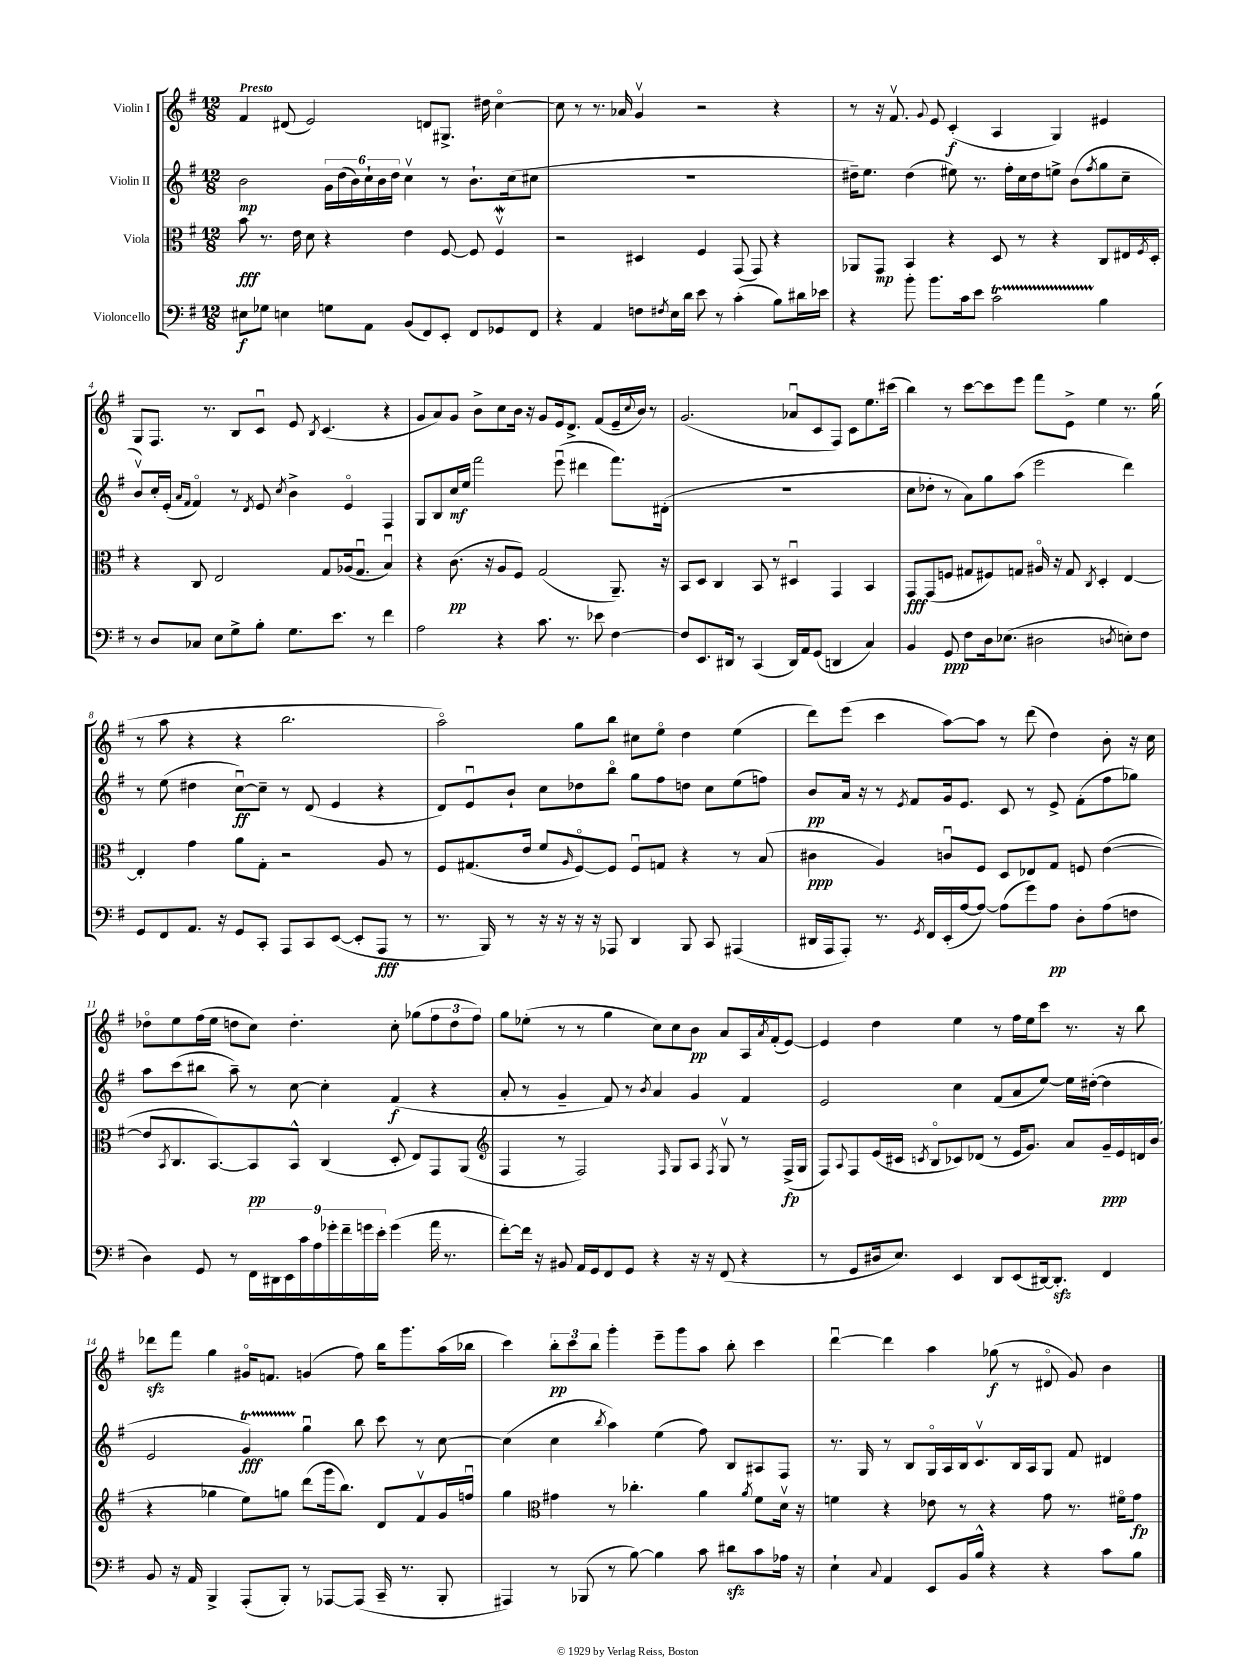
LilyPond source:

<<
\new StaffGroup <<
\new Staff = "s0" \with { instrumentName = "Violin I" } {
    \clef treble \key g \major \numericTimeSignature \time 12/8 \tempo "Presto"
    fis'4 dis'8( e'2) d'8 gis8.-> dis''16 c''4~\flageolet |
    c''8 r8 r8. aes'16 g'4\upbow r2 r4 |
    r8 r16 fis'8.\upbow \appoggiatura { g'8 } e'8 c'4-.\f( a4 g4) eis'4 |
    g8 fis8. r8. b8 c'8\downbow e'8 \acciaccatura { b8 } c'4.( r4 |
    g'8 a'8) g'8 b'8-> c''8 b'16 r16 g'8 e'16 d'8.-> fis'8( e'16-- \appoggiatura { c''8 } b'16) r8 |
    g'2.( aes'8\downbow c'8 fis8) c'8 e''8. cis'''16( |
    b''4) r8 c'''8~ c'''8 e'''8 fis'''8 e'8-> e''4 r8. g''16( |
    r8 a''8 r4 r4 b''2. |
    a''2\flageolet) g''8 b''8 cis''8 e''8\flageolet d''4 e''4( |
    d'''8) e'''8( c'''4 a''8~) a''8 r8 d'''8( d''4) b'8-. r16 c''16 |
    des''8\flageolet e''8 fis''16( e''16 d''8 c''8) d''4.-. c''8-. ges''8( \tuplet 3/2 { fis''8 d''8 fis''8) } |
    g''8 ees''8-.( r8 r8 g''4 c''8) c''8 b'8\pp a'8 a16 \acciaccatura { a'8 } fis'16-.( e'8~) |
    e'4 d''4 e''4 r8 fis''16 e''16 c'''8 r8. r16 b''8 |
    des'''8\sfz fis'''8 g''4 gis'16\flageolet f'8. g'4( fis''8) b''16 g'''8. a''16( bes''16 |
    c'''4) \tuplet 3/2 { b''8-.\pp c'''8 b''8 } g'''4-. e'''8-- g'''8 a''8 b''8-. c'''4 |
    d'''4~\downbow d'''4 a''4 ges''8\f( r8 dis'8\flageolet g'8) b'4 \bar "|." |
}
\new Staff = "s1" \with { instrumentName = "Violin II" } {
    \clef treble \key g \major \numericTimeSignature \time 12/8
    b'2\mp \tuplet 6/4 { g'16 d''16( b'16) c''16-! b'16 d''16 } c''4\upbow r8 b'8.-! c''16( cis''8 |
    R1. |
    dis''16--) e''8. dis''4( eis''8) r8. fis''16-. c''16 dis''16 e''8-> b'8( \acciaccatura { fis''8 } g''8 c''8-- |
    b'8\upbow) c''16-. e'16-.( \grace { a'16 fis'16 } fis'4\flageolet) r8 \acciaccatura { d'8 } e'8 \acciaccatura { c''8 } b'4-> e'4\flageolet fis4 |
    g8 b8 c''16\mf e''16 fis'''2 e'''8\downbow( dis'''4 fis'''8.) dis'16-.( |
    R1. |
    c''8 des''8-. r8 a'8) g''8 a''8( e'''2 d'''4) |
    r8 e''8( dis''4 c''8~\downbow\ff) c''8-- r8 d'8( e'4 r4 |
    d'8) e'8\downbow b'8-! c''8 des''8 b''8\flageolet g''8 fis''8 d''8 c''8 e''8( f''8) |
    b'8\pp a'16 r16 r8 \acciaccatura { e'8 } fis'8 g'16 e'8. c'8 r8 e'8-> fis'8-.( fis''8 ges''8) |
    a''8 c'''8( bis''8 a''8--) r8 c''8~ c''4-. fis'4\f( r4 |
    a'8-. r8 g'4-- fis'8) r8 \acciaccatura { b'8 } a'4 g'4 fis'4 |
    e'2 c''4 fis'8( a'8 e''8~) e''16 dis''16~-.( dis''4 |
    e'2 g'4\startTrillSpan\fff) g''4\downbow\stopTrillSpan b''8 c'''8 r8 c''8~ |
    c''4( c''4 \acciaccatura { b''8 } a''4) e''4( fis''8) b8 ais8 fis8 |
    r8. g16 r8 b8 g16\flageolet a16 b16 c'8.\upbow b16 a16 g8 fis'8 dis'4 \bar "|." |
}
\new Staff = "s2" \with { instrumentName = "Viola" } {
    \clef alto \key g \major \numericTimeSignature \time 12/8
    b'8\fff r8. e'16 d'8 r4 e'4 fis8~ fis8 fis4\upbow\mordent |
    r2 dis4 fis4 g,8( g,8) r4 |
    aes,8 g,8\mp b,4 r4 d8 r8 r4 c8 eis16 \acciaccatura { fis8 } d16-. |
    r4 c8 e2 g8 aes16( g8.\downbow b4\downbow) |
    r4 c'8.\pp( r16 a8 fis8) g2( a,8.--) r16 |
    b,8 d8 c4 b,8 r8 dis4\downbow g,4 b,4 |
    g,8\fff g,8( f8 gis8 fis8) g8 ais16\flageolet r16 g8 \acciaccatura { c8 } d4-. e4~ |
    e4-. g'4 a'8 g8-. r2 a8 r8 |
    fis8 gis8.( e'16 fis'8 \grace { a16 } fis8~\flageolet) fis8 fis8\downbow g8 r4 r8 b8( |
    cis'4\ppp a4) c'8\downbow fis8 d8 ees8 g8 f8 e'4~( |
    e'8 \acciaccatura { b,8 } c8. b,8.~) b,8\pp b,8-^ c4( d8-. e8) g,8 a,8( |
    \clef treble fis4 r8 fis2) \grace { fis16 } g8 a8 \acciaccatura { fis8 } g8\upbow r8 fis16->\fp( g16 |
    fis8) \appoggiatura { a8 } fis8 e'16( cis'16 \acciaccatura { c'8 } b8\flageolet ces'8) des'8( r8 e'16 g'8.) a'8 g'16--\ppp e'16 d'16 b'16( |
    r4 ges''4 e''8) g''8 d'''8( g'''16 b''8.) d'8 fis'8\upbow g'16 f''16\downbow |
    g''4 \clef alto gis'4 r8 ces''4.-. a'4 \acciaccatura { a'8 } fis'8 d'16\upbow r16 |
    f'4 r4 ees'8 r8 r4 g'8 r8. fis'16\flageolet g'8\fp \bar "|." |
}
\new Staff = "s3" \with { instrumentName = "Violoncello" } {
    \clef bass \key g \major \numericTimeSignature \time 12/8
    eis8\f ges8 e4 g8 a,8 b,8( fis,8) e,8-. fis,8 ges,8 fis,8 |
    r4 a,4 f8 \acciaccatura { fis8 } e16 d'16 e'8 r8 c'4-.( b8) dis'16 ees'16 |
    r4 b'8-. b'8. c'16 e'8 c'2\startTrillSpan b4\stopTrillSpan |
    r8 d8 ces8 e8 g8-> b8-. g8. e'8. r8 fis'4 |
    a2 r4 c'8. r8. ees'8 fis4~ |
    fis8 e,8. dis,16 r8 c,4( dis,16) a,16 g,8( d,4 c4) |
    b,4 g,8\ppp fis8 d16 ees8.( dis2 \acciaccatura { d8 } e8-.) fis8 |
    g,8 fis,8 a,8. r16 g,8 c,8-. a,,8 c,8 e,8~( e,8-. a,,8\fff r8 |
    r8. b,,16) r8 r16 r16 r16 r16 aes,,8 d,4 b,,8 c,8 ais,,4( |
    dis,16 a,,16 a,,8-.) r8. \acciaccatura { g,8 } fis,16 e,16-.( a16~ a8~) a8( g'8) a8\pp d8-. a8( f8 |
    d4) g,8 r8 \tuplet 9/8 { fis,16 dis,16 e,16 c'16 a16 ges'16-. fis'16-- g'16 e'16-. } g'4( a'16 r8. |
    fis'8~-.) fis'16 r16 bis,8 a,16 g,16 fis,8 g,8 r4 r16 r16 fis,8( r4 |
    r8 g,8 dis16 e8.) e,4 d,8 e,8( dis,16~) dis,8.-.\sfz fis,4 |
    b,8 r16 a,16 b,,4-> a,,8-.( b,,8-.) r8 aes,,8~ aes,,8( c,16-- r8. b,,8-. |
    ais,,4) r8 bes,,8( r8 b8~) b4 c'8 dis'8\sfz c'8 aes16 r16 |
    e4-! \appoggiatura { c8 } a,4 e,8 b,16 b16-^ r4 r4 c'8 b8 \bar "|." |
}
>>
>>
